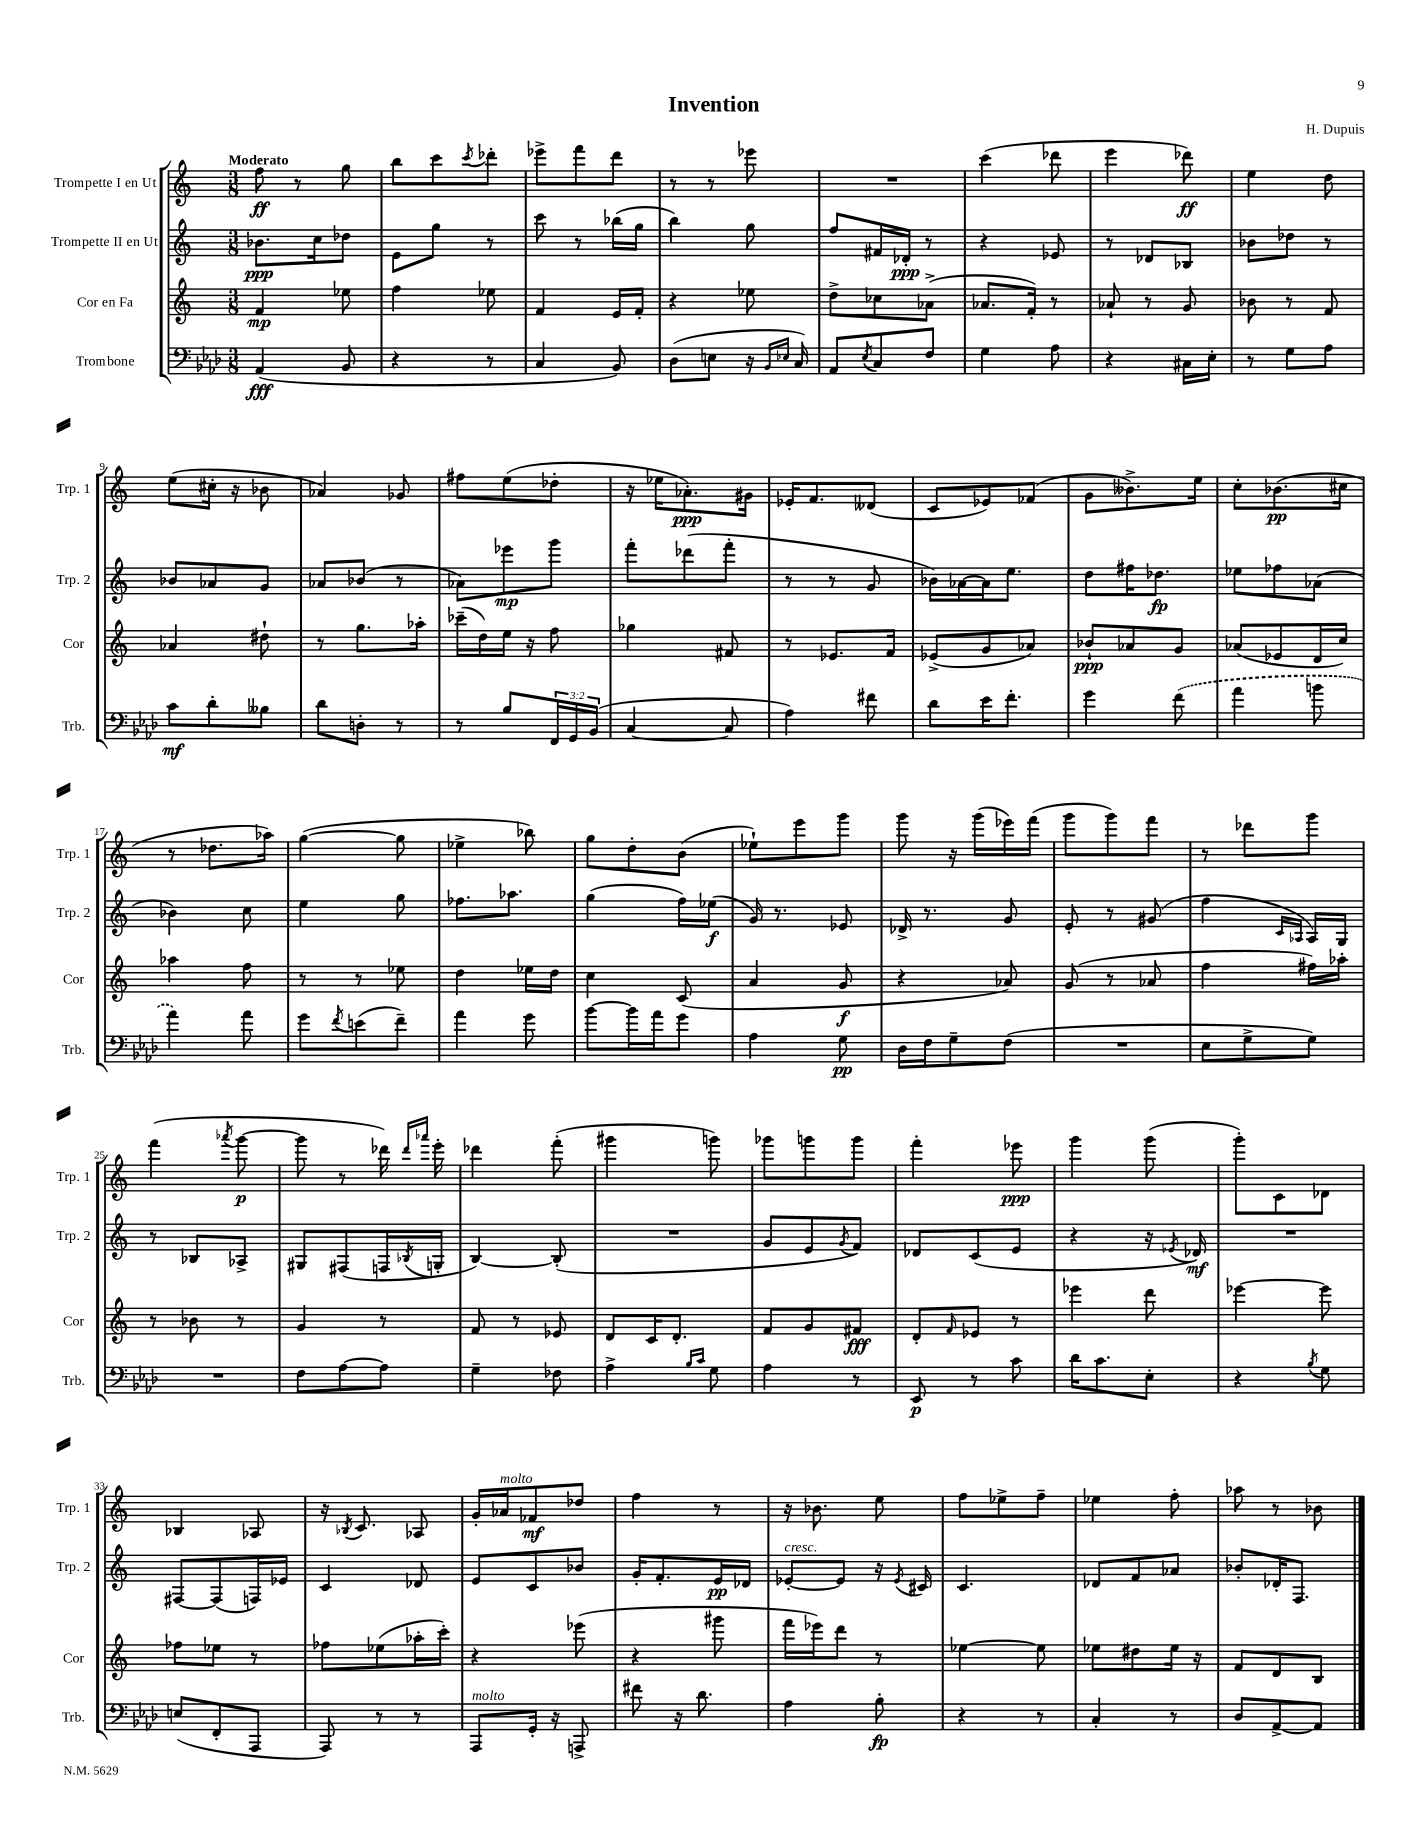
\header { title = "Invention" composer = "H. Dupuis" }
<<
\new StaffGroup <<
\new Staff = "s0" \with { instrumentName = "Trompette I en Ut" shortInstrumentName = "Trp. 1" } {
    \clef treble \key c \major \numericTimeSignature \time 3/8 \tempo "Moderato"
    f''8\ff r8 g''8 |
    b''8 c'''8 \acciaccatura { c'''8 } des'''8-. |
    ees'''8-> f'''8 d'''8 |
    r8 r8 ees'''8 |
    R4. |
    c'''4( des'''8 |
    e'''4 des'''8\ff) |
    e''4 d''8 |
    e''8( cis''16-. r16 bes'8 |
    aes'4) ges'8 |
    fis''8 e''8( des''8-. |
    r16 ees''16 aes'8.-.\ppp) gis'16 |
    ees'16-. f'8. deses'8( |
    c'8 ees'8) fes'8( |
    g'8 beses'8.->) e''16 |
    c''8-. bes'8.\pp( cis''16 |
    r8 des''8. aes''16) |
    g''4~( g''8 |
    ees''4-> bes''8) |
    g''8 d''8-. b'8( |
    ees''8-!) e'''8 g'''8 |
    g'''8 r16 g'''16( ees'''16) f'''16( |
    g'''8 g'''8) f'''8 |
    r8 des'''8 g'''8 |
    f'''4( \acciaccatura { aes'''8 } g'''8~\p |
    g'''8 r8 des'''16) \grace { des'''16 aes'''16 } e'''16-. |
    des'''4 f'''8-.( |
    gis'''4 g'''8) |
    ges'''8 g'''8 g'''8 |
    f'''4-. ees'''8\ppp |
    g'''4 g'''8( |
    g'''8-.) c'8 des'8 |
    bes4 aes8 |
    r16 \acciaccatura { bes8 } c'8. aes8 |
    g'16-. aes'16^\markup { \italic "molto" } fes'8\mf des''8 |
    f''4 r8 |
    r16 bes'8. e''8 |
    f''8 ees''8-> f''8-- |
    ees''4 f''8-. |
    aes''8 r8 bes'8 \bar "|." |
}
\new Staff = "s1" \with { instrumentName = "Trompette II en Ut" shortInstrumentName = "Trp. 2" } {
    \clef treble \key c \major \numericTimeSignature \time 3/8
    bes'8.\ppp c''16 des''8 |
    e'8 g''8 r8 |
    c'''8 r8 bes''16( g''16 |
    b''4) g''8 |
    f''8 fis'16 des'16-.\ppp r8 |
    r4 ees'8 |
    r8 des'8 bes8 |
    bes'8 des''8 r8 |
    bes'8 aes'8 g'8 |
    aes'8 bes'8( r8 |
    aes'8) ees'''8\mp g'''8 |
    f'''8-. des'''8( f'''8-. |
    r8 r8 g'8 |
    bes'16) aes'16~ aes'16 e''8. |
    d''8 fis''16 des''8.\fp |
    ees''8 fes''8 aes'8( |
    bes'4) c''8 |
    e''4 g''8 |
    fes''8. aes''8. |
    g''4( f''16) ees''16\f( |
    g'16) r8. ees'8 |
    des'16-> r8. g'8 |
    e'8-. r8 gis'8( |
    f''4 \grace { c'16 aes16 } aes16) g16 |
    r8 bes8 aes8-> |
    gis8 fis8( f16 \acciaccatura { bes8 } g16-. |
    b4~) b8-.( |
    R4. |
    g'8 e'8 \acciaccatura { g'8 } f'8) |
    des'8 c'8( e'8 |
    r4 r16 \acciaccatura { ees'8 } des'16\mf) |
    R4. |
    fis8~ fis8( f16) ees'16 |
    c'4 des'8 |
    e'8 c'8 bes'8 |
    g'16-. f'8.-. e'16\pp des'16 |
    ees'8~-.^\markup { \italic "cresc." } ees'8 r16 \acciaccatura { ees'8 } cis'16 |
    c'4. |
    des'8 f'8 aes'8 |
    bes'8-. des'16-. f8. \bar "|." |
}
\new Staff = "s2" \with { instrumentName = "Cor en Fa" shortInstrumentName = "Cor" } {
    \clef treble \key c \major \numericTimeSignature \time 3/8
    f'4\mp ees''8 |
    f''4 ees''8 |
    f'4 e'16 f'16-. |
    r4 ees''8 |
    d''8-> ces''8 aes'8->( |
    aes'8. f'16-.) r8 |
    aes'8-! r8 g'8 |
    bes'8 r8 f'8 |
    aes'4 dis''8-! |
    r8 g''8. aes''16-. |
    ces'''16--( d''16) e''16 r16 f''8 |
    ges''4 fis'8 |
    r8 ees'8. f'16 |
    ees'8->( g'8 aes'8) |
    bes'8-!\ppp aes'8 g'8 |
    aes'8( ees'8 d'16 c''16) |
    aes''4 f''8 |
    r8 r8 ees''8 |
    d''4 ees''16 d''16 |
    c''4 c'8( |
    a'4 g'8\f |
    r4 aes'8) |
    g'8( r8 aes'8 |
    f''4 fis''16) aes''16-. |
    r8 bes'8 r8 |
    g'4 r8 |
    f'8 r8 ees'8 |
    d'8 c'16 d'8.-. |
    f'8 g'8 fis'8\fff |
    d'8-. \grace { f'16 } ees'8 r8 |
    ees'''4 d'''8 |
    ees'''4~ ees'''8 |
    fes''8 ees''8 r8 |
    fes''8 ees''8( aes''16-. c'''16-.) |
    r4 ees'''8( |
    r4 gis'''8 |
    f'''16 ees'''16) d'''8 r8 |
    ees''4~ ees''8 |
    ees''8 dis''8 ees''16 r16 |
    f'8 d'8 b8 \bar "|." |
}
\new Staff = "s3" \with { instrumentName = "Trombone" shortInstrumentName = "Trb." } {
    \clef bass \key aes \major \numericTimeSignature \time 3/8 \override Staff.TupletNumber.text = #tuplet-number::calc-fraction-text
    aes,4\fff( bes,8 |
    r4 r8 |
    c4 bes,8) |
    des8( e8 r16 \grace { bes,16 ees16 } c16) |
    aes,8 \acciaccatura { ees8 } c8 f8 |
    g4 aes8 |
    r4 cis16 ees16-. |
    r8 g8 aes8 |
    c'8\mf des'8-. beses8 |
    des'8 d8-. r8 |
    r8 bes8 \tuplet 3/2 { f,16 g,16 bes,16( } |
    c4~ c8 |
    aes4) fis'8 |
    des'8 ees'16 f'8.-. |
    g'4 \once \slurDashed f'8( |
    aes'4 b'8 |
    aes'4) aes'8 |
    g'8 \acciaccatura { f'8 } e'8( f'8--) |
    aes'4 g'8 |
    bes'8~ bes'16 aes'16 g'8 |
    aes4 g8\pp |
    des16 f16 g8-- f8( |
    R4. |
    ees8 g8-> g8) |
    R4. |
    f8 aes8~ aes8 |
    g4-- fes8 |
    aes4-> \grace { bes16 c'16 } g8 |
    aes4 r8 |
    ees,8\p r8 c'8 |
    des'16 c'8. ees8-. |
    r4 \acciaccatura { bes8 } g8 |
    e8( f,8-. aes,,8 |
    aes,,8) r8 r8 |
    aes,,8^\markup { \italic "molto" } g,16-. r16 a,,8-> |
    fis'8 r16 des'8. |
    aes4 bes8-.\fp |
    r4 r8 |
    c4-. r8 |
    des8 aes,8~-> aes,8 \bar "|." |
}
>>
>>
